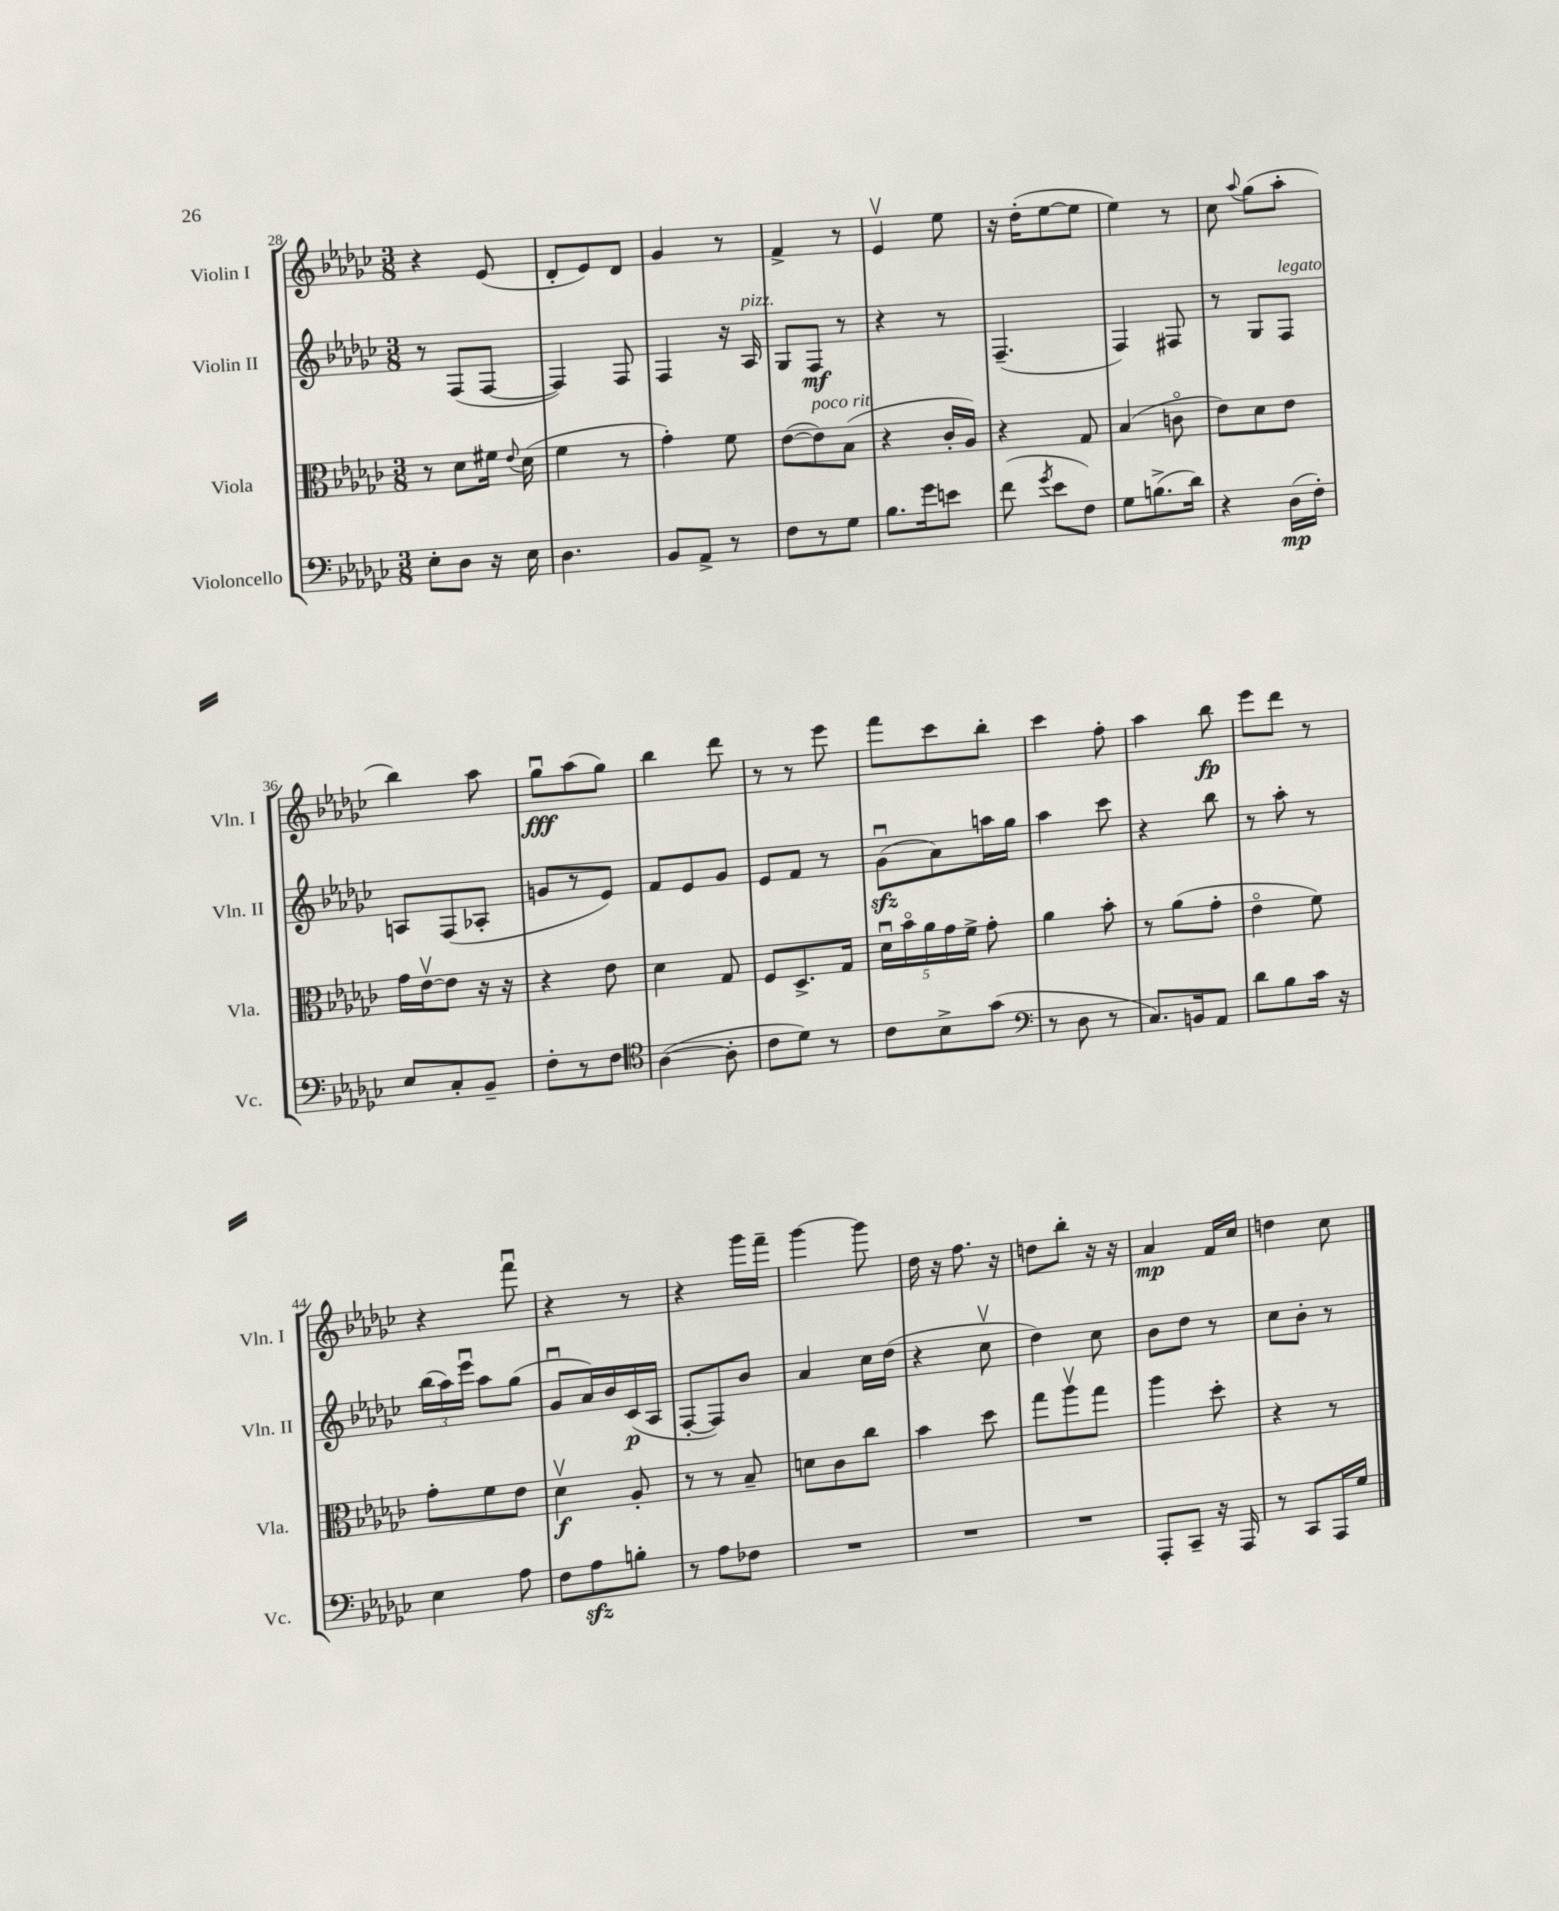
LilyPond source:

<<
\new StaffGroup <<
\new Staff = "s0" \with { instrumentName = "Violin I" shortInstrumentName = "Vln. I" } {
    \clef treble \key ges \major \numericTimeSignature \time 3/8
    \autoBeamOff r4 ees'8( |
    des'8[-. ees'8) des'8] |
    ges'4 r8 |
    f'4-> r8 |
    ees'4\upbow ees''8 |
    r16 des''16[-.( ees''8~ ees''8] |
    ees''4) r8 |
    ces''8 \appoggiatura { aes''8 } ges''8[( aes''8]-. |
    bes''4) aes''8 |
    ges''8[\downbow\fff aes''8( ges''8]) |
    bes''4 des'''8 |
    r8 r8 ees'''8 |
    f'''8[ ces'''8 bes''8]-. |
    ces'''4 f''8-. |
    aes''4 bes''8\fp |
    ees'''8[ des'''8] r8 |
    r4 f'''8\downbow |
    r4 r8 |
    r4 ges'''16[ f'''16]-- |
    ges'''4~ ges'''8 |
    des''16 r16 f''8. r16 |
    d''8[ bes''8]-. r16 r16 |
    aes'4\mp f'16[ ces''16] |
    d''4 ces''8 \bar "|." |
}
\new Staff = "s1" \with { instrumentName = "Violin II" shortInstrumentName = "Vln. II" } {
    \clef treble \key ges \major \numericTimeSignature \time 3/8
    \autoBeamOff r8 f8[( f8]~ |
    f4) f8 |
    f4 r16 aes16^\markup { \italic "pizz." } |
    ges8[ f8]\mf r8 |
    r4 r8 |
    f4.--( |
    f4) fis8 |
    r8 ges8[ f8]^\markup { \italic "legato" } |
    a8[ f8( aes8]-. |
    g'8[ r8 ees'8]) |
    f'8[ ees'8 ges'8] |
    ees'8[ f'8] r8 |
    ges'8[\downbow\sfz( aes'8) a''16 ges''16] |
    aes''4 ces'''8 |
    r4 bes''8 |
    r8 aes''8-. r8 |
    \tuplet 3/2 { bes''16[( aes''16) ees'''16]\downbow } aes''8[ ges''8]( |
    ges'8[\downbow aes'16) bes'16 ces'16\p( aes16] |
    f8[~-. f8) bes'8] |
    aes'4 ces''16[ des''16]( |
    r4 ces''8\upbow |
    des''4) ces''8 |
    bes'8[ des''8] r8 |
    ces''8[ bes'8]-. r8 \bar "|." |
}
\new Staff = "s2" \with { instrumentName = "Viola" shortInstrumentName = "Vla." } {
    \clef alto \key ges \major \numericTimeSignature \time 3/8
    \autoBeamOff r8 des'8[ fis'16] \appoggiatura { ees'8 } des'16( |
    f'4 r8 |
    ges'4-.) f'8 |
    ees'8[~( ees'8^\markup { \italic "poco rit." }) bes8]( |
    r4 ces'16[-. aes16]) |
    r4 ges8 |
    bes4( c'8\flageolet |
    ees'8[) des'8 ees'8] |
    ges'16[ ees'16~\upbow ees'8] r16 r16 |
    r4 ees'8 |
    des'4 ges8 |
    f8[ des8.-> ges16] |
    \tuplet 5/4 { des'16[\downbow bes'16\flageolet aes'16 ges'16 f'16]-> } ges'8-. |
    aes'4 bes'8-. |
    r8 aes'8[( ges'8]-. |
    ees'4\flageolet f'8) |
    ges'8[-. f'8 ees'8] |
    des'4\upbow\f aes8-. |
    r8 r8 bes8-- |
    d'8[ ces'8 ces''8] |
    bes'4 des''8 |
    ges''8[ aes''8\upbow ges''8] |
    aes''4 des''8-. |
    r4 r8 \bar "|." |
}
\new Staff = "s3" \with { instrumentName = "Violoncello" shortInstrumentName = "Vc." } {
    \clef bass \key ges \major \numericTimeSignature \time 3/8
    \autoBeamOff ees8[-. des8] r16 ees16 |
    des4. |
    bes,8[ aes,8]-> r8 |
    f8[ r8 ges8] |
    bes8.[ ges'16 e'8] |
    f'8( \acciaccatura { ges'8 } ees'8[ f8]) |
    ges8[ b8.->( des'16]) |
    r4 des16[\mp( f16]-.) |
    ees8[ ces8-. bes,8]-- |
    f8[-. r8 f8] |
    \clef tenor aes4~( aes8-. |
    ces'8[ des'8]) r8 |
    ces'8[ bes8-> ges'8]( |
    \clef bass r8 des8 r8 |
    ces8.[) b,16 aes,8] |
    des'8[ bes8 ces'16] r16 |
    ees4 aes8 |
    f8[ aes8\sfz b8]-. |
    r8 aes8[ fes8] |
    R4. |
    R4. |
    R4. |
    aes,,8[-. ces,8]-- r16 aes,,16 |
    r8 ces,8[ aes,,16 ges16] \bar "|." |
}
>>
>>
\layout { \context { \Score currentBarNumber = #28 } }
